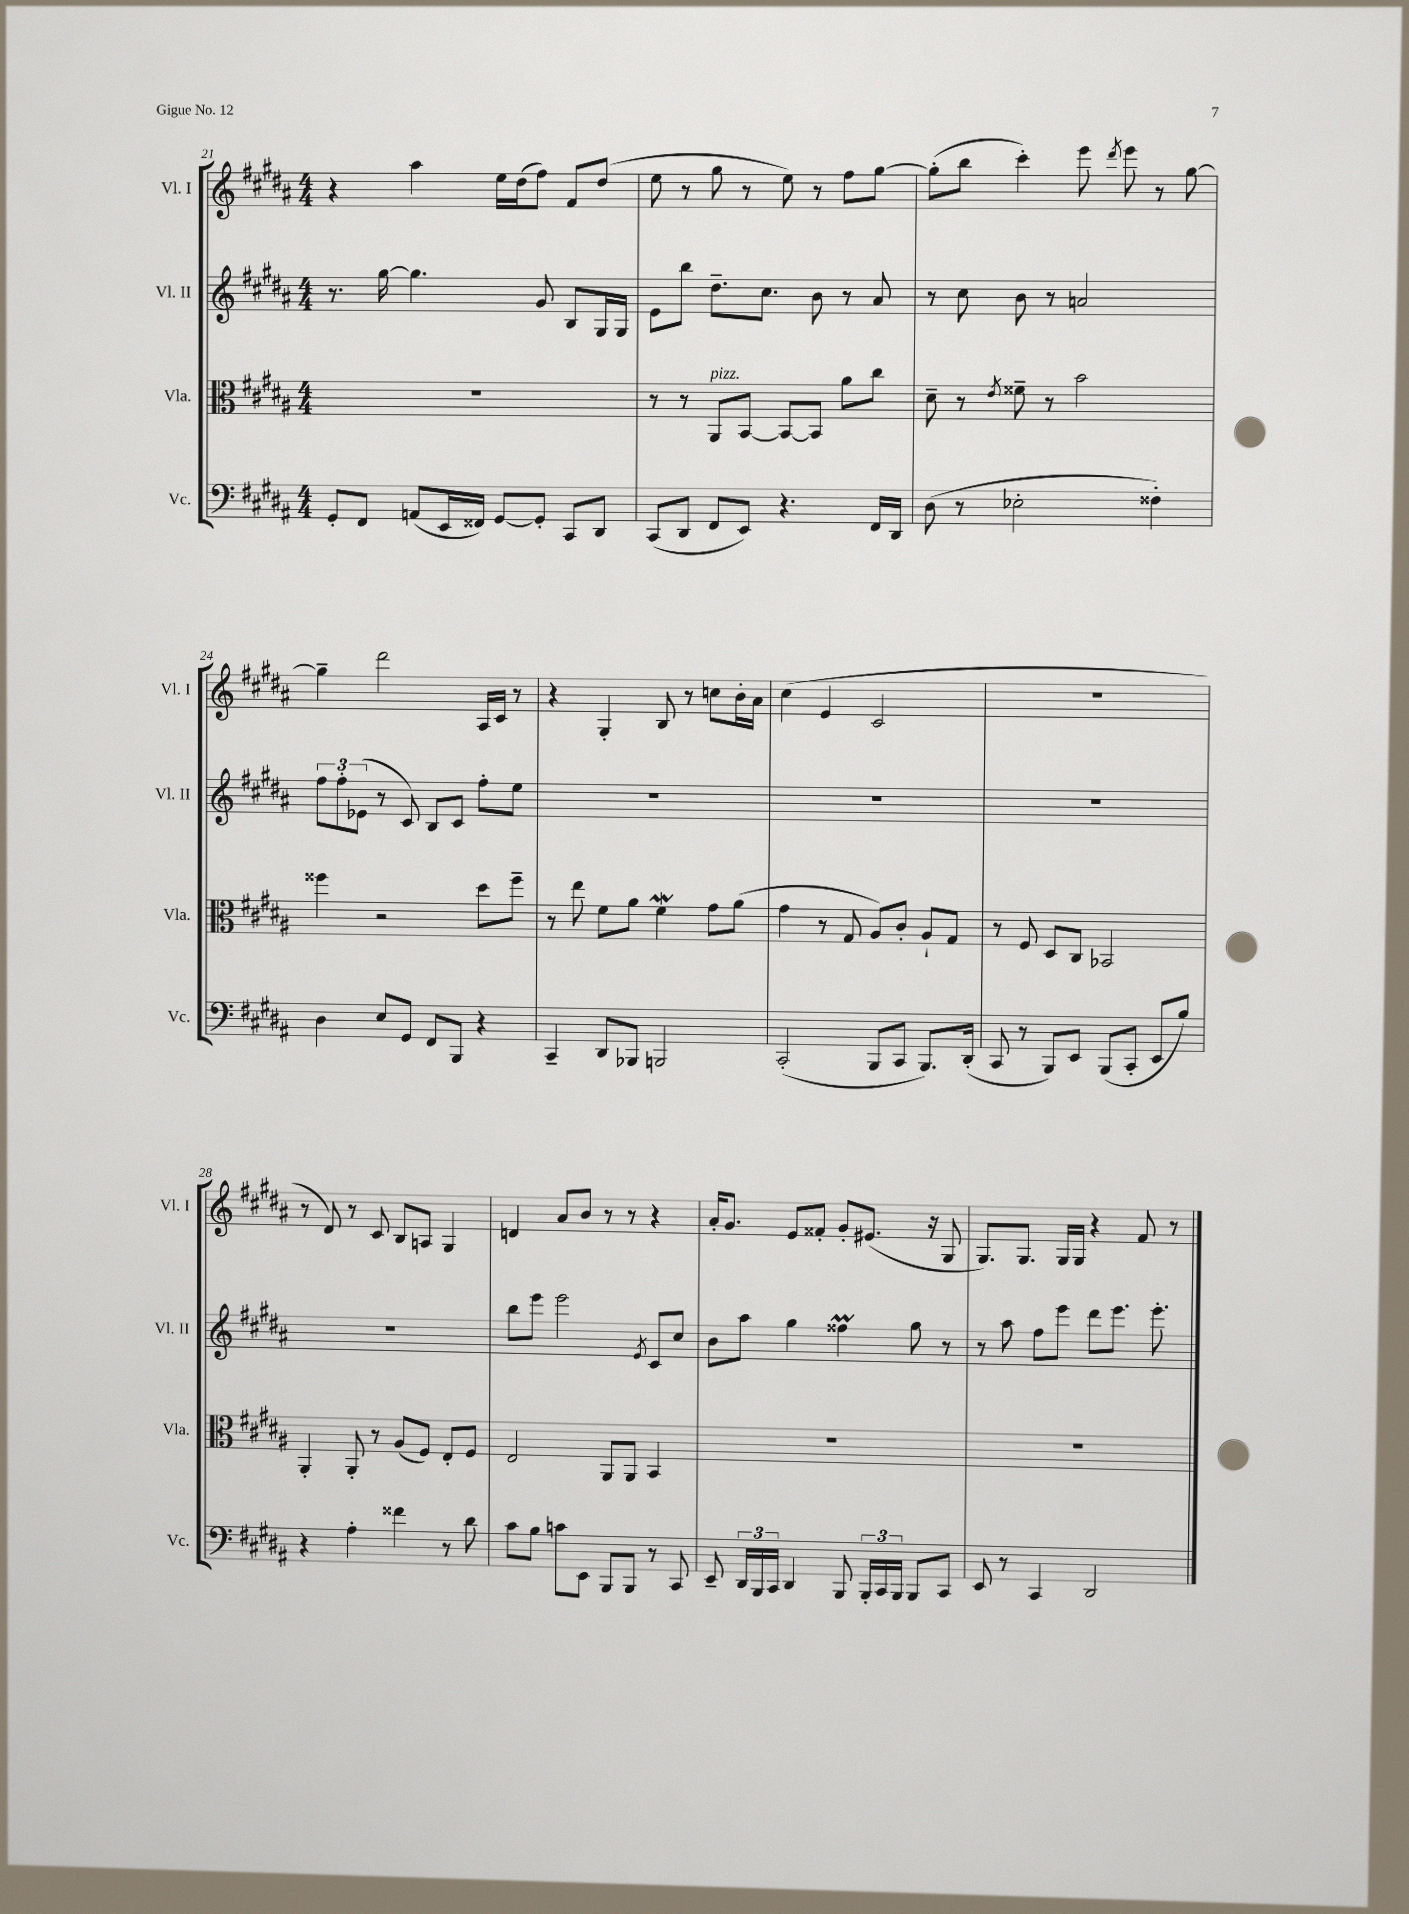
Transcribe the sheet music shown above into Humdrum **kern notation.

**kern	**kern	**kern	**kern
*staff4	*staff3	*staff2	*staff1
*clefF4	*clefC3	*clefG2	*clefG2
*k[f#c#g#d#a#]	*k[f#c#g#d#a#]	*k[f#c#g#d#a#]	*k[f#c#g#d#a#]
*M4/4	*M4/4	*M4/4	*M4/4
8GG#'/L	1r	8.r	4r
8FF#/J	.	.	.
.	.	[16gg#\	.
(8AA/L	.	4.gg#\]	4aa#\
16EE/L	.	.	.
16FF##/JJ)	.	.	.
[8GG#/L	.	.	16ee\LL
.	.	.	(16dd#\J
8GG#'/]J	.	8g#/	8ff#\J)
8CC#/L	.	8B/L	8f#/L
8DD#/J	.	16G#/L	(8dd#/J
.	.	16G#/JJ	.
=	=	=	=
(8CC#/L	8r	8e\L	8ee\
8DD#/J	8r	8bb\J	8r
8FF#/L	8AA#/L	8.dd#~\L	8gg#\
8EE/J)	[8BB/J	.	8r
.	.	8.cc#\J	.
4.r	8BB/_L	.	8ee\)
.	8BB/]J	8b\	8r
.	8a#\L	8r	8ff#\L
16FF#/LL	8cc#\J	8a#/	[8gg#\J
16DD#/JJ	.	.	.
=	=	=	=
(8D#\	8d#~\	8r	(8gg#'\]L
8r	8r	8cc#\	8bb\J
.	8qe/	.	.
2E-'\	8f##~\	8b\	4ccc#'\)
.	8r	8r	.
.	2b\	2a/	8eee\
.	.	.	8qddd#/
.	.	.	8eee\
4F##'\)	.	.	8r
.	.	.	[8gg#\
=	=	=	=
4D#\	4ff##\	12ff#\L	4gg#~\]
.	.	12ff#'\	.
.	.	(12e-\J	.
8E/L	2r	8r	2ddd#\
8GG#/J	.	8c#/)	.
8FF#/L	.	8B/L	.
8BBB/J	.	8c#/J	.
4r	8dd#\L	8ff#'\L	16A#/LL
.	.	.	16c#/JJ
.	8ff##~\J	8ee\J	8r
=	=	=	=
4CC#~/	8r	1r	4r
.	8ee\	.	.
8DD#/L	8f#\L	.	4G#'/
8BBB-/J	8a#\J	.	.
2BBB/	4f#\	.	8B/
.	.	.	8r
.	8g#\L	.	8cc\L
.	(8a#\J	.	16b'\L
.	.	.	16a#\JJ
=	=	=	=
(2CC#'/	4g#\	1r	(4cc#\
.	8r	.	4e/
.	8G#/	.	.
8BBB/L	8A#/L)	.	2c#/
8CC#/J	8c#'/J	.	.
8.BBB/L)	8A#`/L	.	.
.	8G#/J	.	.
(16DD#'/Jk	.	.	.
=	=	=	=
8CC#/	8r	1r	1r
8r	8F#/	.	.
8BBB/L)	8D#/L	.	.
8EE/J	8C#/J	.	.
(8BBB/L	2BB-/	.	.
8CC#'/J	.	.	.
8EE/L	.	.	.
8B/J)	.	.	.
=	=	=	=
4r	4AA#'/	1r	8r
.	.	.	8d#/)
4A#'\	8AA#'/	.	8r
.	8r	.	8c#/
4f##\	(8A#/L	.	8B/L
.	8F#/J)	.	8A/J
8r	8E'/L	.	4G#/
8d#\	8F#/J	.	.
=	=	=	=
8c#\L	2E/	8bb\L	4d/
8B\J	.	8eee\J	.
8c\L	.	2eee\	8a#/L
8EE\J	.	.	8b/J
8BBB/L	8AA#/L	.	8r
8BBB/J	8AA#/J	.	8r
.	.	8qe/	.
8r	4BB/	8c#/L	4r
8CC#/	.	8cc#/J	.
=	=	=	=
8EE~/	1r	8b\L	16a#'/LK
.	.	.	8.g#/J
24DD#/LL	.	8aa#\J	.
24BBB/	.	.	.
24CC#/JJ	.	.	.
4DD#/	.	4gg#\	8e/L
.	.	.	8f##'/J
8BBB/	.	4ff##\	8g#'/L
24BBB'/LL	.	.	(8.e#/J
24CC#/	.	.	.
24BBB/JJ	.	.	.
8BBB/L	.	8gg#\	.
.	.	.	16r
8CC#/J	.	8r	8G#/
=	=	=	=
8EE/	1r	8r	8.G#/L)
8r	.	8aa#\	.
.	.	.	8.G#/J
4CC#/	.	8ff#\L	.
.	.	8eee\J	16G#/LL
.	.	.	16G#/JJ
2DD#/	.	8ddd#\L	4r
.	.	8.eee\J	.
.	.	.	8f#/
.	.	8.eee'\	.
.	.	.	8r
==	==	==	==
*-	*-	*-	*-
